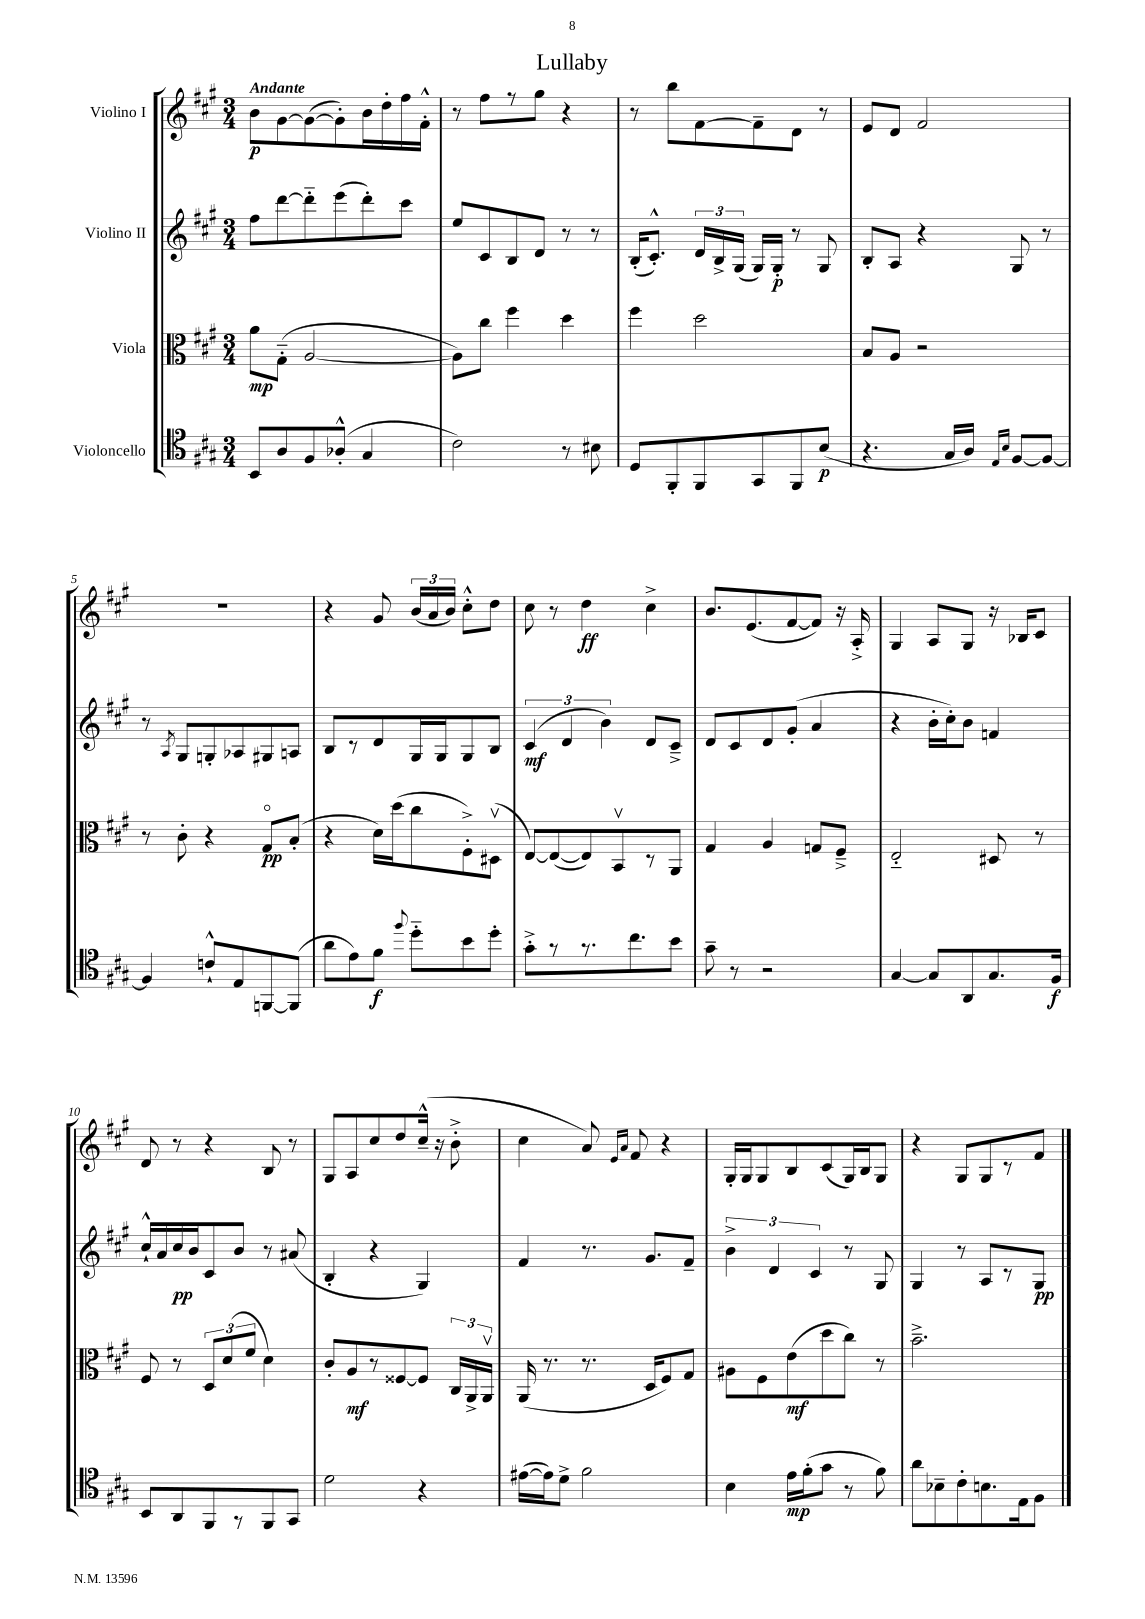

**kern	**dynam	**kern	**dynam	**kern	**dynam	**kern	**dynam
*part4	*part4	*part3	*part3	*part2	*part2	*part1	*part1
*staff4	*staff4	*staff3	*staff3	*staff2	*staff2	*staff1	*staff1
*I"Violoncello	*	*I"Viola	*	*I"Violino II	*	*I"Violino I	*
*clefC4	*	*clefC3	*	*clefG2	*	*clefG2	*
*k[f#c#g#]	*	*k[f#c#g#]	*	*k[f#c#g#]	*	*k[f#c#g#]	*
*M3/4	*	*M3/4	*	*M3/4	*	*M3/4	*
=1	=1	=1	=1	=1	=1	=1	=1
!	!	!	!	!	!	!LO:TX:a:B:t=Andante	!
8BB/L	.	8a\L	mp	8ff#\L	.	8b\L	p
8A/	.	(8G#\J	.	[8ddd\	.	[8g#\	.
8F#/	.	[2A/	.	8ddd\]	.	(8g#\_	.
(8A-X'^^/J	.	.	.	(8eee\	.	8g#'\])	.
4G#/	.	.	.	8ddd'\)	.	16b\L	.
.	.	.	.	.	.	16dd'\	.
.	.	.	.	8ccc#\J	.	16ff#\	.
.	.	.	.	.	.	16f#'^^\JJ	.
=2	=2	=2	=2	=2	=2	=2	=2
2c#\)	.	8A\L])	.	8ee/L	.	8r	.
.	.	8cc#\J	.	8c#/	.	8ff#\L	.
.	.	4ff#\	.	8B/	.	8r	.
.	.	.	.	8d/J	.	8gg#\J	.
8r	.	4dd\	.	8r	.	4r	.
8B#X\	.	.	.	8r	.	.	.
=3	=3	=3	=3	=3	=3	=3	=3
8D/L	.	4ff#\	.	(16B'/KL	.	8r	.
.	.	.	.	8.c#'^^/J)	.	.	.
8FF#'/	.	.	.	.	.	8bb\L	.
8FF#/	.	2dd\	.	24d/LL	.	[8f#\	.
.	.	.	.	24B^/	.	.	.
.	.	.	.	(24G#/JJ	.	.	.
8GG#/	.	.	.	16G#/LL)	.	8f#~\]	.
.	.	.	.	16G#'/JJ	p	.	.
8FF#/	.	.	.	8r	.	8d\J	.
(8B/J	p	.	.	8G#/	.	8r	.
=4	=4	=4	=4	=4	=4	=4	=4
4.r	.	8B/L	.	8B'/L	.	8e/L	.
.	.	8A/J	.	8A/J	.	8d/J	.
.	.	2r	.	4r	.	2f#/	.
16G#/LL	.	.	.	.	.	.	.
16A/JJ)	.	.	.	.	.	.	.
16qqE/LL	.	.	.	.	.	.	.
16qqB/JJ	.	.	.	.	.	.	.
[8F#/L	.	.	.	8G#/	.	.	.
8F#/J_	.	.	.	8r	.	.	.
!!LO:LB:g=z
=5	=5	=5	=5	=5	=5	=5	=5
4F#/]	.	8r	.	8r	.	2.r	.
.	.	.	.	8qA/	.	.	.
.	.	8c#'\	.	8G#/L	.	.	.
8cn`^^/L	.	4r	.	8Gn'/	.	.	.
8E/	.	.	.	8A-X/	.	.	.
[8FFn/	.	8G#/L	pp	8G#X/	.	.	.
(8FF/J]	.	(8B'/J	.	8An/J	.	.	.
=6	=6	=6	=6	=6	=6	=6	=6
8a\L	.	4r	.	8B/L	.	4r	.
8e\)	.	.	.	8r	.	.	.
8f#\J	f	16d\LL)	.	8d/	.	8g#/	.
.	.	(16dd\J	.	.	.	.	.
8qqff#/	.	.	.	.	.	.	.
8dd\L	.	8cc#\	.	16G#/L	.	(24b/LL	.
.	.	.	.	.	.	24a/	.
.	.	.	.	16G#/J	.	.	.
.	.	.	.	.	.	24b/JJ)	.
8b\	.	8F#'^\)	.	8G#/	.	8cc#'^^\L	.
8dd'\J	.	(8D#Xv\J	.	8B/J	.	8dd\J	.
=7	=7	=7	=7	=7	=7	=7	=7
8g#'^\L	.	[8E/L)	.	(6c#/	mf	8cc#\	.
8r	.	(8E/_	.	.	.	8r	.
.	.	.	.	6d/	.	.	.
8.r	.	8E/])	.	.	.	4dd\	ff
.	.	.	.	6b\)	.	.	.
.	.	8BBv/	.	.	.	.	.
8.cc#\	.	.	.	.	.	.	.
.	.	8r	.	8d/L	.	4cc#^\	.
8b\J	.	8AA/J	.	8c#~^/J	.	.	.
=8	=8	=8	=8	=8	=8	=8	=8
8g#~\	.	4G#/	.	8d/L	.	8.b/L	.
8r	.	.	.	8c#/	.	.	.
.	.	.	.	.	.	(8.e/	.
2r	.	4A/	.	8d/	.	.	.
.	.	.	.	(8g#'/J	.	[8f#/	.
.	.	8Gn/L	.	4a/	.	8f#/J])	.
.	.	8F#~^/J	.	.	.	16r	.
.	.	.	.	.	.	16A'^/	.
=9	=9	=9	=9	=9	=9	=9	=9
[4G#/	.	2E/	.	4r	.	4G#/	.
8G#/L]	.	.	.	16b'\LL	.	8A/L	.
.	.	.	.	16cc#'\J)	.	.	.
8AA/	.	.	.	8b\J	.	8G#/J	.
8.G#/	.	8D#X/	.	4fn/	.	16r	.
.	.	.	.	.	.	16B-X/KL	.
.	.	8r	.	.	.	8c#/J	.
16F#/Jk	f	.	.	.	.	.	.
!!LO:LB:g=z
=10	=10	=10	=10	=10	=10	=10	=10
8BB/L	.	8F#/	.	16cc#`^^/LL	.	8d/	.
.	.	.	.	16a/	.	.	.
8AA/	.	8r	.	16cc#/	pp	8r	.
.	.	.	.	16b/J	.	.	.
8FF#/	.	12D/L	.	8c#/	.	4r	.
.	.	(12d/	.	.	.	.	.
8r	.	.	.	8b/J	.	.	.
.	.	12f#/J	.	.	.	.	.
8FF#/	.	4d\)	.	8r	.	8B/	.
8GG#/J	.	.	.	(8a#X/	.	8r	.
=11	=11	=11	=11	=11	=11	=11	=11
2d\	.	8c#'/L	.	4B'/	.	8G#/L	.
.	.	8A/	mf	.	.	8A/	.
.	.	8r	.	4r	.	8cc#/	.
.	.	[8F##X/	.	.	.	8dd/	.
4r	.	8F##/J]	.	4G#/)	.	(16cc#~^^/Jk	.
.	.	.	.	.	.	16r	.
.	.	24C#/LL	.	.	.	8b'^\	.
.	.	24AA^/	.	.	.	.	.
.	.	24AAv/JJ	.	.	.	.	.
=12	=12	=12	=12	=12	=12	=12	=12
([16e#X\LL	.	(16AA/	.	4f#/	.	4cc#\	.
16e#\J])	.	8.r	.	.	.	.	.
8d^\J	.	.	.	.	.	.	.
2f#\	.	8.r	.	8.r	.	8a/)	.
.	.	.	.	.	.	16qqe/LL	.
.	.	.	.	.	.	16qqa/JJ	.
.	.	.	.	.	.	8f#/	.
.	.	16D/KL	.	8.g#/L	.	.	.
.	.	8F#/)	.	.	.	4r	.
.	.	8G#/J	.	8f#~/J	.	.	.
=13	=13	=13	=13	=13	=13	=13	=13
4B\	.	8A#X\L	.	6b^\	.	16G#'/LL	.
.	.	.	.	.	.	16G#/J	.
.	.	8F#\	.	.	.	8G#/	.
.	.	.	.	6d/	.	.	.
16e\LL	mp	(8e\	mf	.	.	8B/	.
(16f#'\J	.	.	.	.	.	.	.
.	.	.	.	6c#/	.	.	.
8g#\J	.	8dd\	.	.	.	(8c#/	.
8r	.	8cc#\J)	.	8r	.	16G#/L)	.
.	.	.	.	.	.	16B/J	.
8f#\)	.	8r	.	8G#/	.	8G#/J	.
=14	=14	=14	=14	=14	=14	=14	=14
8a\L	.	2.b~^\	.	4G#/	.	4r	.
8B-X~\	.	.	.	.	.	.	.
8c#'\	.	.	.	8r	.	8G#/L	.
8.Bn\	.	.	.	8A/L	.	8G#/	.
.	.	.	.	8r	.	8r	.
16E\k	.	.	.	.	.	.	.
8F#\J	.	.	.	8G#/J	pp	8f#/J	.
==	==	==	==	==	==	==	==
*-	*-	*-	*-	*-	*-	*-	*-
